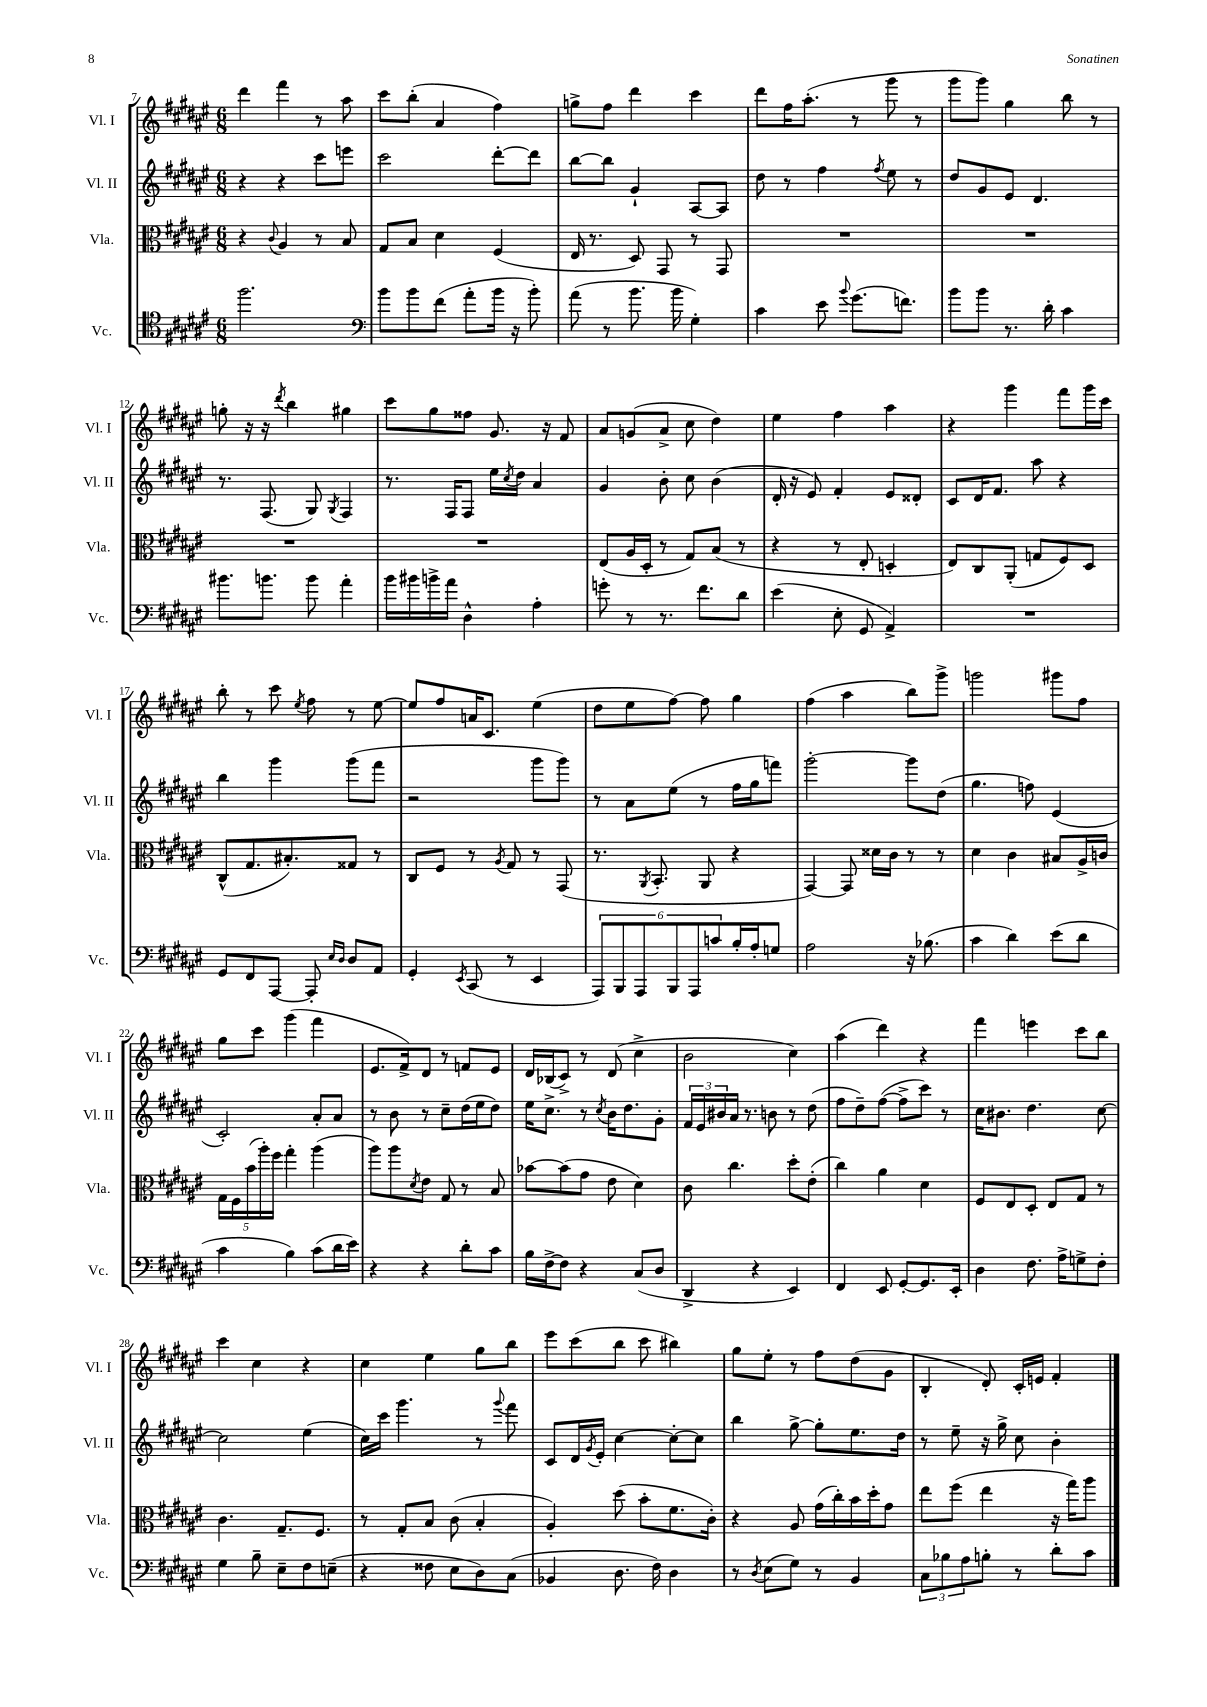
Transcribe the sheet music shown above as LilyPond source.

<<
\new StaffGroup <<
\new Staff = "s0" \with { instrumentName = "Vl. I" shortInstrumentName = "Vl. I" } {
    \clef treble \key fis \major \numericTimeSignature \time 6/8
    dis'''4 fis'''4 r8 ais''8 |
    cis'''8 b''8-.( ais'4 fis''4) |
    g''8-> fis''8 dis'''4 cis'''4 |
    dis'''8 fis''16 ais''8.-.( r8 gis'''8 r8 |
    gis'''8 gis'''8) gis''4 b''8 r8 |
    g''8-. r16 r16 \acciaccatura { dis'''8 } b''4 gis''4 |
    cis'''8 gis''8 fisis''8 gis'8. r16 fis'8 |
    ais'8 g'8( ais'8-> cis''8 dis''4) |
    eis''4 fis''4 ais''4 |
    r4 gis'''4 fis'''8 gis'''16 cis'''16 |
    b''8-. r8 cis'''8 \acciaccatura { eis''8 } fis''8 r8 eis''8~ |
    eis''8 fis''8 a'16 cis'8. eis''4( |
    dis''8 eis''8 fis''8~) fis''8 gis''4 |
    fis''4( ais''4 b''8) gis'''8-> |
    g'''2 gis'''8 fis''8 |
    gis''8 cis'''8 gis'''4( fis'''4 |
    eis'8. fis'16->) dis'8 r8 f'8 eis'8 |
    dis'16 bes16( cis'8->) r8 dis'8( cis''4-> |
    b'2 cis''4) |
    ais''4( dis'''4) r4 |
    fis'''4 e'''4 cis'''8 b''8 |
    cis'''4 cis''4 r4 |
    cis''4 eis''4 gis''8 b''8 |
    eis'''8 cis'''8( b''8 cis'''8 bis''4) |
    gis''8 eis''8-. r8 fis''8 dis''8( gis'8 |
    b4-. dis'8-.) cis'16-. e'16 fis'4-. \bar "|." |
}
\new Staff = "s1" \with { instrumentName = "Vl. II" shortInstrumentName = "Vl. II" } {
    \clef treble \key fis \major \numericTimeSignature \time 6/8
    r4 r4 cis'''8 e'''8 |
    cis'''2 dis'''8~-. dis'''8 |
    b''8~ b''8 gis'4-! ais8~ ais8 |
    dis''8 r8 fis''4 \acciaccatura { fis''8 } eis''8 r8 |
    dis''8 gis'8 eis'8 dis'4. |
    r8. fis8.( gis8) \acciaccatura { gis8 } fis4 |
    r8. fis16 fis8 eis''16 \acciaccatura { cis''8 } dis''16 ais'4 |
    gis'4 b'8-. cis''8 b'4( |
    dis'16-. r16 eis'8) fis'4-. eis'8 disis'8-. |
    cis'8 dis'16 fis'8. ais''8 r4 |
    b''4 gis'''4 gis'''8( fis'''8 |
    r2 gis'''8 gis'''8) |
    r8 ais'8 eis''8( r8 fis''16 gis''16 f'''8) |
    gis'''2~-. gis'''8 dis''8( |
    gis''4. f''8) eis'4( |
    cis'2-.) ais'8-. ais'8 |
    r8 b'8 r8 cis''8-- dis''16( eis''16 dis''8) |
    eis''16 cis''8.-> r8 \acciaccatura { cis''8 } b'16 dis''8. gis'8-. |
    \tuplet 3/2 { fis'16 eis'16 bis'16 } ais'16 r8. b'8 r8 dis''8( |
    fis''8 dis''8--) fis''8~( fis''8-> cis'''8) r8 |
    cis''16 bis'8. dis''4. cis''8~ |
    cis''2 eis''4( |
    cis''16) cis'''16 gis'''4. r8 \appoggiatura { gis'''8 } fis'''8 |
    cis'8 dis'16 \acciaccatura { gis'8 } eis'16-. cis''4~ cis''8~-. cis''8 |
    b''4 gis''8~-> gis''8-. eis''8. dis''16 |
    r8 eis''8-- r16 gis''16-> cis''8 b'4-. \bar "|." |
}
\new Staff = "s2" \with { instrumentName = "Vla." shortInstrumentName = "Vla." } {
    \clef alto \key fis \major \numericTimeSignature \time 6/8
    r4 \appoggiatura { cis'8 } ais4 r8 b8 |
    gis8 b8 dis'4 fis4( |
    eis16 r8. dis8) gis,8 r8 gis,8 |
    R2. |
    R2. |
    R2. |
    R2. |
    eis8( ais16 dis16-. r8 gis8) b8( r8 |
    r4 r8 eis8-. d4-. |
    eis8) cis8 ais,8-.( g8 fis8) dis8 |
    cis8-^( gis8. bis8.-.) gisis8 r8 |
    cis8 fis8 r8 \acciaccatura { ais8 } gis8 r8 gis,8( |
    r8. \acciaccatura { ais,8 } b,8.-. ais,8 r4 |
    gis,4~) gis,8 disis'16 cis'16 r8 r8 |
    dis'4 cis'4 bis8 ais16-> c'16 |
    \tuplet 5/4 { gis16 fis16 b'16( ais''16-.) fis''16 } gis''4-. ais''4( |
    ais''8) ais''8 \acciaccatura { dis'8 } eis'8 gis8 r8 b8 |
    bes'8~ bes'8( gis'8 eis'8 dis'4) |
    cis'8 cis''4. dis''8-. eis'8-.( |
    cis''4) ais'4 dis'4 |
    fis8 eis8 dis8-. eis8 gis8 r8 |
    cis'4. gis8.-- fis8. |
    r8 gis8-. b8 cis'8( b4-. |
    ais4-.) dis''8( b'8-. fis'8. cis'16-.) |
    r4 ais8 gis'16( cis''16-.) b'16 dis''16-. gis'8 |
    eis''8 fis''8( eis''4 r16 gis''16) ais''8 \bar "|." |
}
\new Staff = "s3" \with { instrumentName = "Vc." shortInstrumentName = "Vc." } {
    \clef tenor \key fis \major \numericTimeSignature \time 6/8
    fis''2. |
    \clef bass b'8 b'8 fis'8( ais'8-. b'16 r16 b'8-.) |
    ais'8( r8 b'8. b'16 gis4-.) |
    cis'4 eis'8 \appoggiatura { b'8 } gis'8.( f'8.) |
    b'8 b'8 r8. dis'16-. cis'4 |
    bis'8. b'8. b'8 ais'4-. |
    b'16 bis'16 b'16-> ais'16 dis4-^ ais4-. |
    g'8-. r8 r8. fis'8. dis'8 |
    eis'4( eis8-. gis,8 ais,4->) |
    R2. |
    gis,8 fis,8 ais,,8~ ais,,8-. \grace { eis16 dis16 } dis8 ais,8 |
    gis,4-. \acciaccatura { eis,8 } cis,8( r8 eis,4 |
    \tuplet 6/4 { ais,,8) b,,8 ais,,8 b,,8 ais,,8 c'8 } b16-. ais16-. g8 |
    ais2 r16 bes8.( |
    cis'4 dis'4) eis'8( dis'8 |
    cis'4 b4) cis'8( dis'16 eis'16) |
    r4 r4 dis'8-. cis'8 |
    b16 fis16~-> fis8 r4 cis8( dis8 |
    dis,4-> r4 eis,4) |
    fis,4 eis,8 gis,8~-. gis,8. eis,16-. |
    dis4 fis8. ais16-> g8-> fis8-. |
    gis4 b8-- eis8-- fis8 e8--( |
    r4 fisis8 eis8 dis8) cis8( |
    bes,4 dis8. fis16) dis4 |
    r8 \acciaccatura { dis8 } eis8( gis8) r8 b,4 |
    \tuplet 3/2 { cis8 bes8 ais8 } b8-. r8 dis'8-. cis'8 \bar "|." |
}
>>
>>
\layout { \context { \Score currentBarNumber = #7 } }
